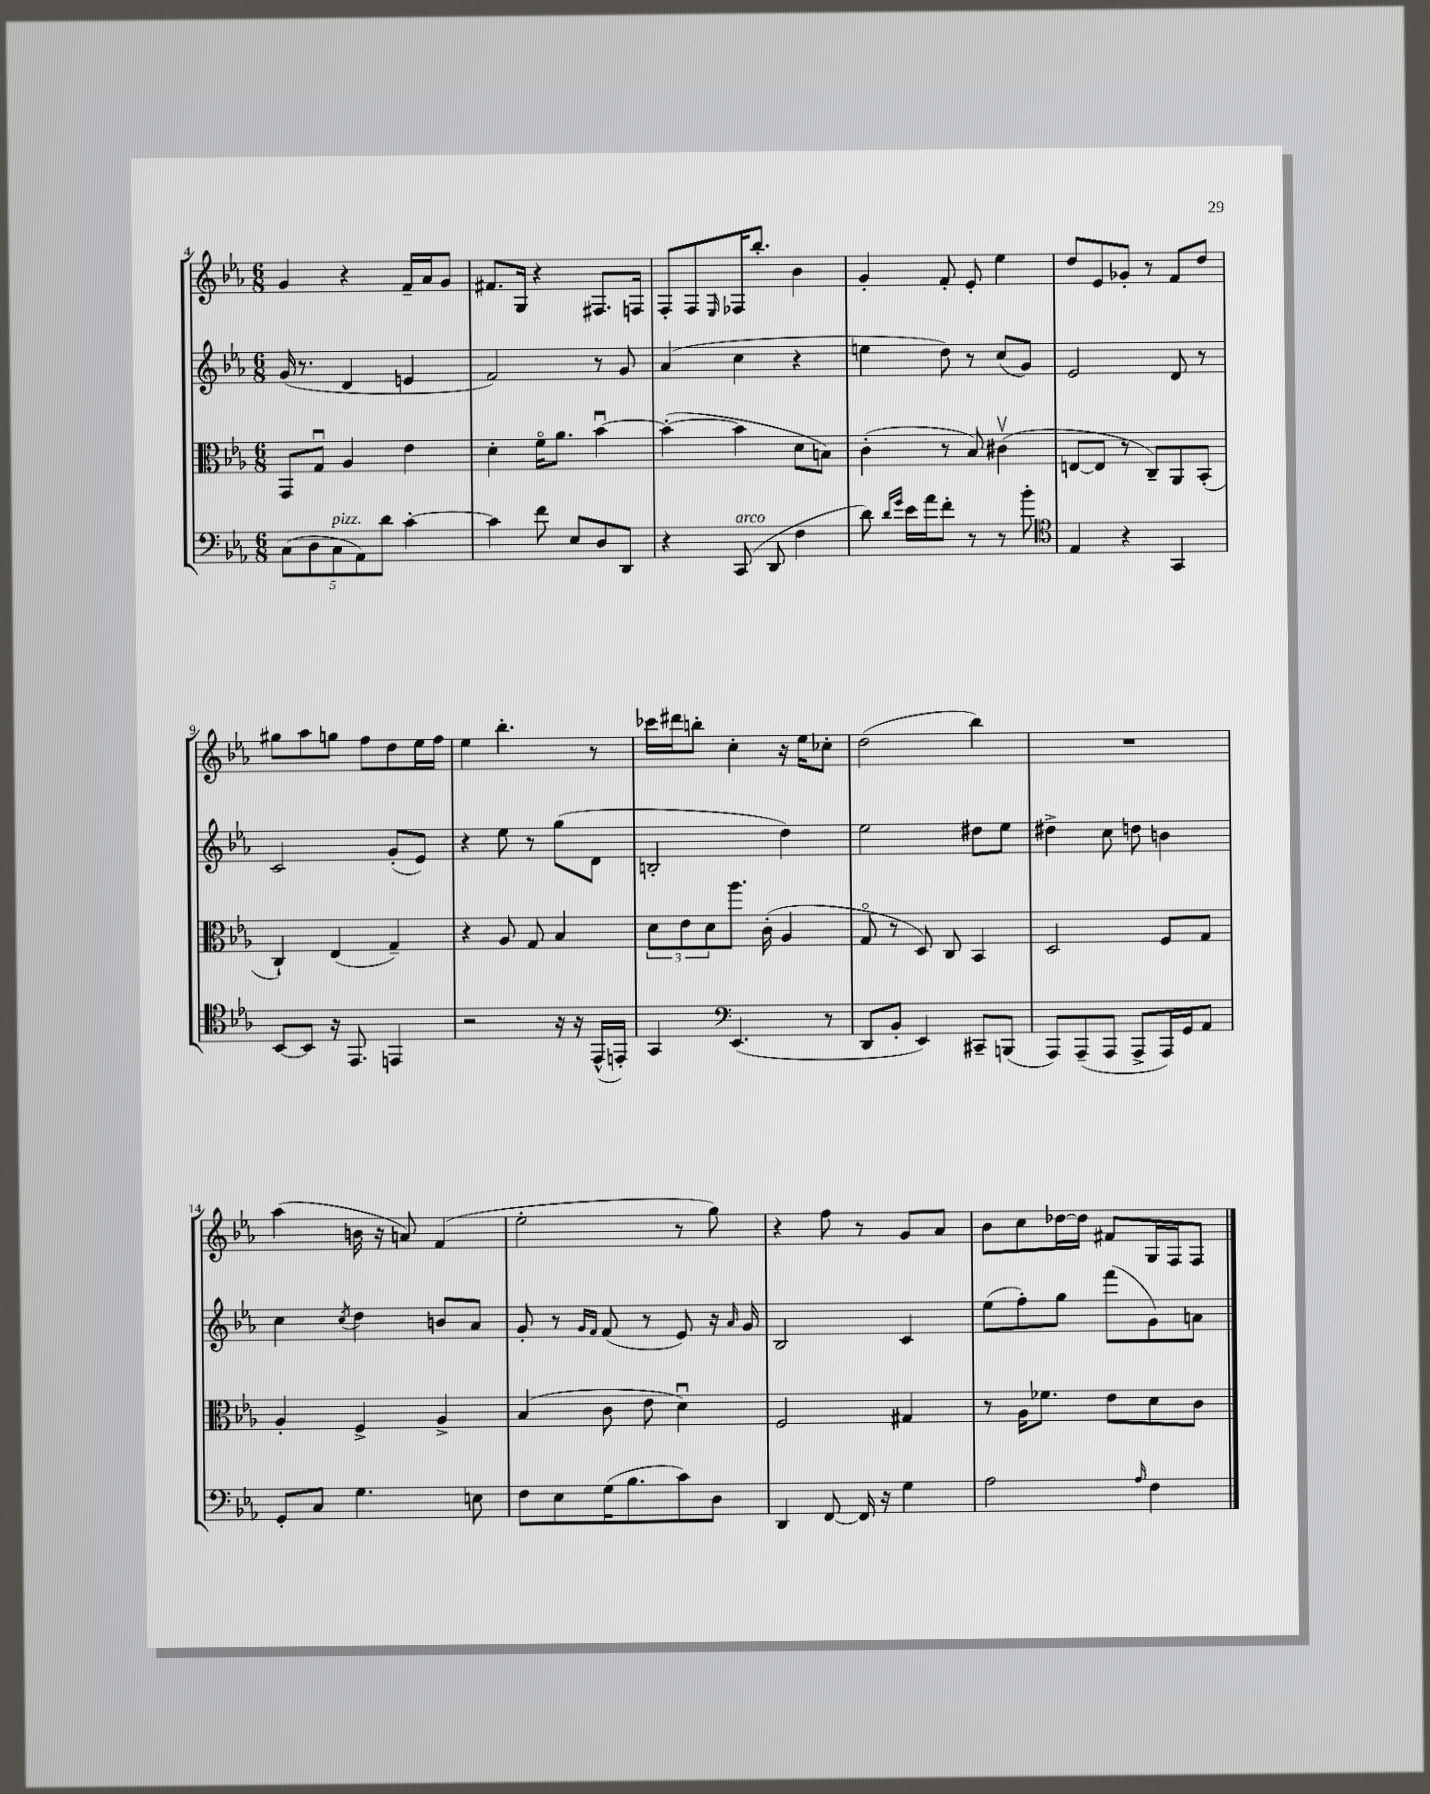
<<
\new StaffGroup <<
\new Staff = "s0" {
    \clef treble \key ees \major \numericTimeSignature \time 6/8
    g'4 r4 f'16-- aes'16 g'8 |
    fis'8. g16 r4 fis8. f16 |
    f8-. f8 \grace { ees16 } fes16 bes''8.-. bes'4 |
    g'4-. f'8-. ees'8-. ees''4 |
    d''8 ees'8 ges'8-. r8 f'8 d''8 |
    gis''8 aes''8 g''8 f''8 d''8 ees''16 f''16 |
    ees''4 bes''4.-. r8 |
    ces'''16 dis'''16 b''8-. c''4-. r16 ees''16 ces''8-. |
    d''2( bes''4) |
    R2. |
    aes''4( b'16 r16 a'8) f'4( |
    ees''2-. r8 g''8) |
    r4 f''8 r8 g'8 aes'8 |
    bes'8 c''8 des''16~ des''16 fis'8 g16 f16 f8 \bar "|." |
}
\new Staff = "s1" {
    \clef treble \key ees \major \numericTimeSignature \time 6/8
    g'16( r8. d'4 e'4 |
    f'2) r8 g'8 |
    aes'4( c''4 r4 |
    e''4 d''8) r8 c''8( g'8) |
    ees'2 d'8 r8 |
    c'2 g'8-.( ees'8) |
    r4 ees''8 r8 g''8( d'8 |
    b2-. d''4) |
    ees''2 dis''8 ees''8 |
    dis''4-> c''8 d''8 b'4 |
    c''4 \acciaccatura { c''8 } d''4 b'8 aes'8 |
    g'8-. r8 \grace { g'16 f'16 } f'8( r8 ees'8) r16 \grace { aes'16 } g'16 |
    bes2 c'4 |
    ees''8( f''8-.) g''8 f'''8( g'8) a'8 \bar "|." |
}
\new Staff = "s2" {
    \clef alto \key ees \major \numericTimeSignature \time 6/8
    g,8 g8\downbow aes4 ees'4 |
    d'4-. f'16\flageolet aes'8. bes'4~\downbow |
    bes'4~-.( bes'4 d'8 b8) |
    c'4-.( r8 bes8) cis'4\upbow( |
    e8~ e8 r8 c8--) aes,8 bes,8-.( |
    c4-!) ees4( g4--) |
    r4 aes8 g8 bes4 |
    \tuplet 3/2 { d'8 ees'8 d'8 } aes''8. c'16-.( aes4 |
    g8\flageolet r8 d8) c8 bes,4 |
    d2 f8 g8 |
    aes4-. f4-> aes4-> |
    bes4( c'8 ees'8 d'4\downbow) |
    f2 gis4 |
    r8 aes16 fes'8. ees'8 d'8 c'8 \bar "|." |
}
\new Staff = "s3" {
    \clef bass \key ees \major \numericTimeSignature \time 6/8
    \tuplet 5/4 { c8( d8 c8^\markup { \italic "pizz." } aes,8) d'8 } c'4~-. |
    c'4 f'8 ees8 d8 d,8 |
    r4 c,8^\markup { \italic "arco" }( d,8 f4 |
    d'8) \grace { d'16 g'16 } ees'16 aes'16 f'8-. r8 r8 bes'8-. |
    \clef tenor ees4 r4 g,4 |
    bes,8~ bes,8 r16 ees,8. e,4 |
    r2 r16 r16 ees,16-^( e,16-.) |
    g,4 \clef bass ees,4.( r8 |
    d,8 bes,8-. ees,4) cis,8-- b,,8( |
    aes,,8) aes,,8--( aes,,8 aes,,8-> aes,,16) g,16 aes,8 |
    g,8-. c8 g4. e8 |
    f8 ees8 g16( bes8. c'8) d8 |
    d,4 f,8~ f,16 r16 g4 |
    aes2 \grace { aes16 } f4 \bar "|." |
}
>>
>>
\layout { \context { \Score currentBarNumber = #4 } }
